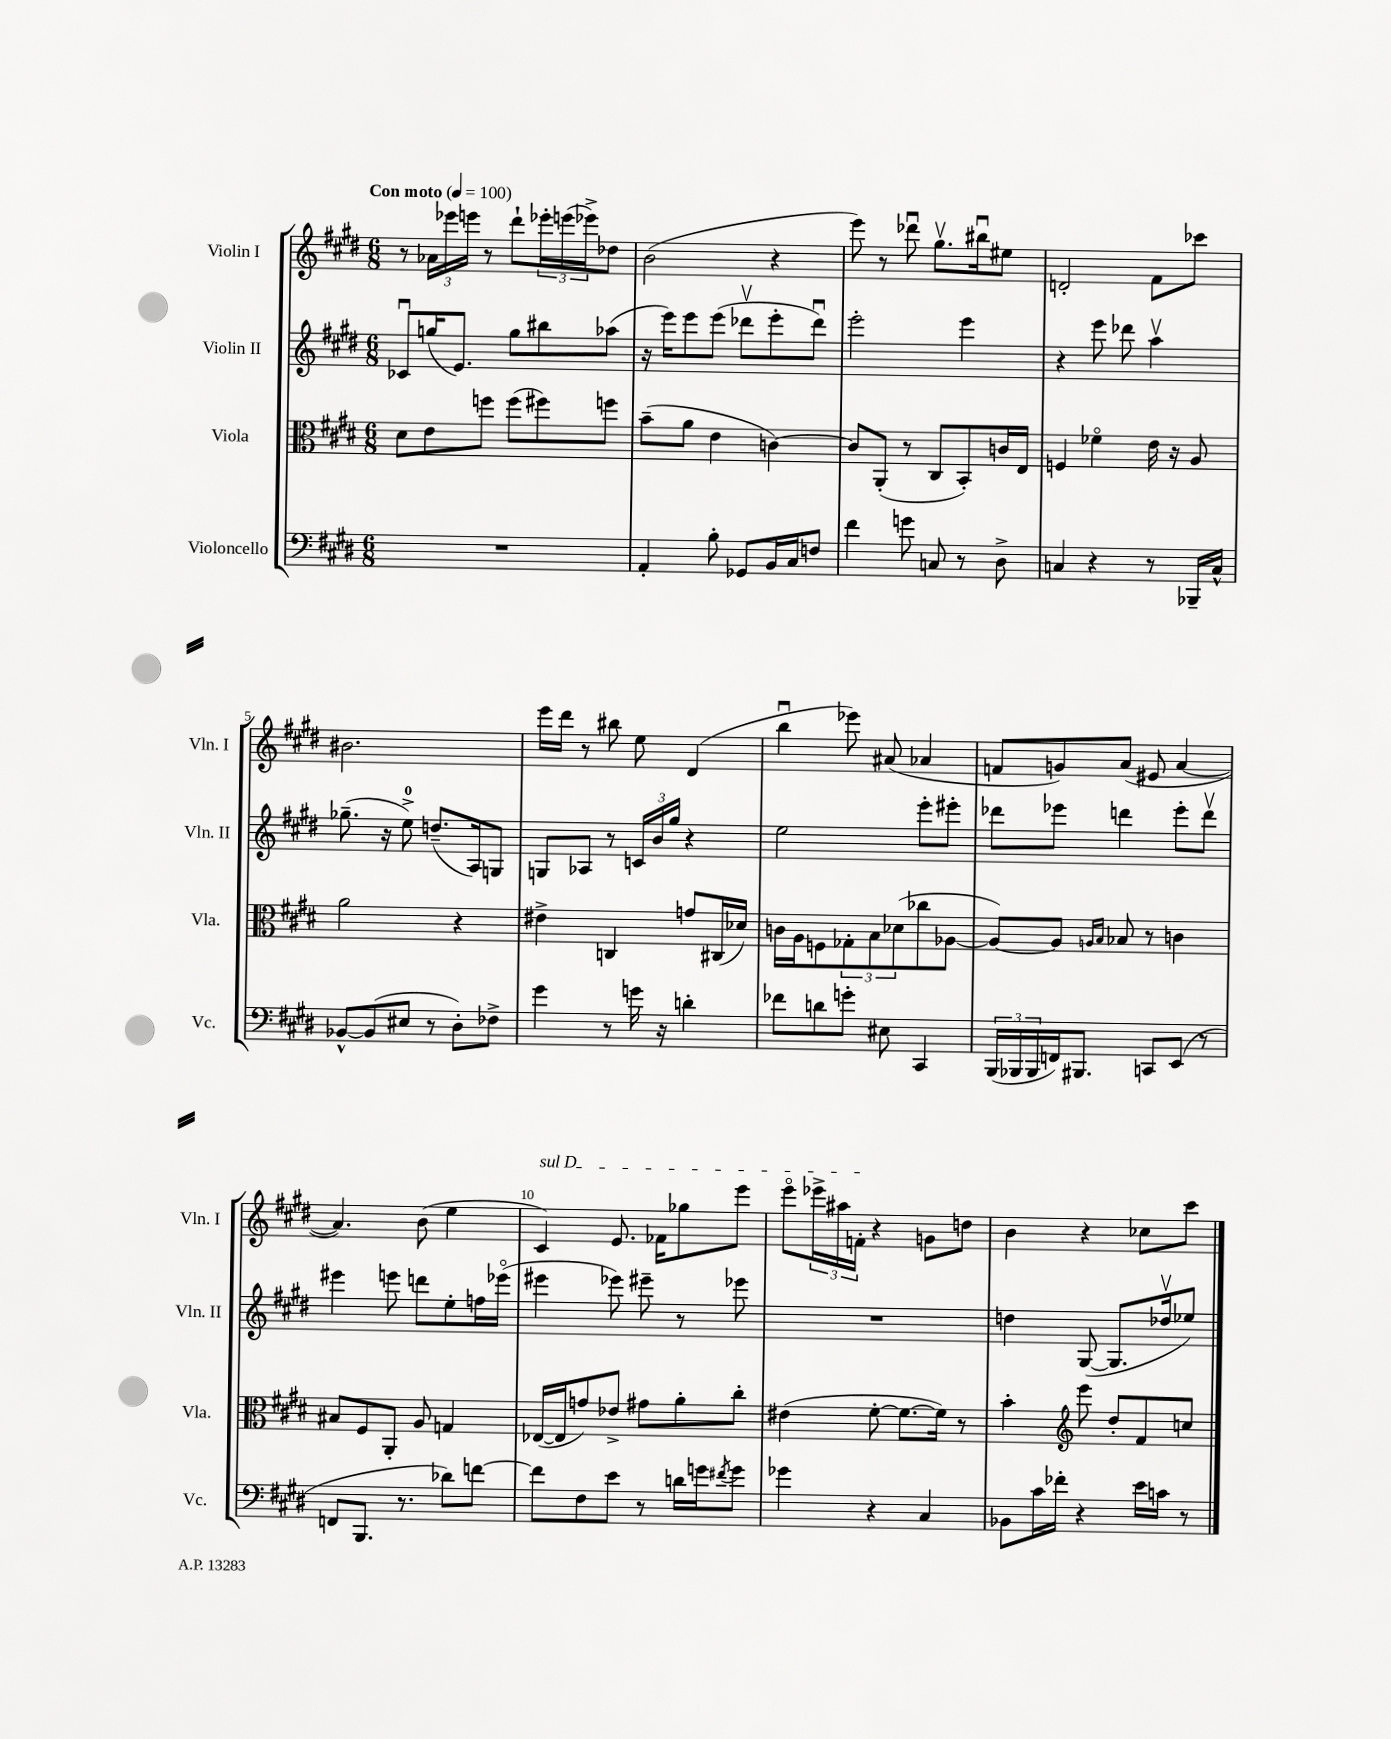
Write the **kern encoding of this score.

**kern	**kern	**kern	**kern
*staff4	*staff3	*staff2	*staff1
*clefF4	*clefC3	*clefG2	*clefG2
*k[f#c#g#d#]	*k[f#c#g#d#]	*k[f#c#g#d#]	*k[f#c#g#d#]
*M6/8	*M6/8	*M6/8	*M6/8
*MM100	*MM100	*MM100	*MM100
2.r	8d#	8c-u	8r
.	8e	(16gg	24a-
.	.	.	24eee-
.	.	8.e)	.
.	.	.	24eee
.	8ff	.	8r
.	(8ff	8gg	8ddd#`
.	8ff#)	8bb#	24eee-'
.	.	.	(24eee
.	.	.	24eee-^)
.	8ff	(8aa-	8dd-
=	=	=	=
4AA'	(8b~	16r	(2b
.	.	16eee)	.
.	8a	8eee	.
8B'	4e	(8eee	.
8GG-	.	8ddd-v	.
16BB	[4c)	8eee'	4r
16C#	.	.	.
8F	.	8ddd-u)	.
=	=	=	=
4f#	8c]	2eee'	8eee)
.	(8AA'	.	8r
8g	8r	.	8ddd-u
8C	8C#	.	8.gg#v
8r	8BB')	4eee	.
.	.	.	16bb#u
8D#^	16c	.	8ee#
.	16E	.	.
=	=	=	=
4C	4F	4r	2d'
4r	4f-o	8eee	.
.	.	8ddd-	.
8r	16e	4aav	8f#
.	16r	.	.
16BBB-~	8A	.	8ccc-
16C^^	.	.	.
=	=	=	=
[8BB-^^	2a	(8.gg-~	2.b#
(8BB-]	.	.	.
.	.	16r	.
8E#	.	8ee^)	.
8r	.	(8.dd~	.
8D#')	4r	.	.
.	.	16A)	.
8F-^	.	8G	.
=	=	=	=
4g#	4e#^	8G	16eee
.	.	.	16ddd#
.	.	8A-	8r
8r	4C	8r	8bb#
16g	.	24c	8ee
.	.	24b	.
16r	.	.	.
.	.	24gg#	.
4d'	8g	4r	(4d#
.	(16C#	.	.
.	16d-)	.	.
=	=	=	=
8f-	16c	2ee	4bbu
.	16A	.	.
8d	8F	.	.
8g'	12G-'	.	8eee-)
.	12B	.	.
8E#	.	.	(8a#
.	(12d-	.	.
4CC#	8cc-	8eee'	4a-
.	[8A-	8eee#'	.
=	=	=	=
(24BBB	8A-_)	8ddd-	8f
24BBB-	.	.	.
24BBB-	.	.	.
16FF)	8A-]	8eee-	8g)
8.BBB#	.	.	.
.	16qqA	.	.
.	16qqB	.	.
.	8B-	4ddd	(8a
8CC	8r	.	8e#
(8EE	4c	8eee-'	[4a
8r	.	8dddv	.
=	=	=	=
8FF	8B#	4eee#	4.a])
8.BBB	8F#	.	.
.	8AA'	8eee	.
8.r	.	.	.
.	8A	8ddd	(8b
8d-)	4G	8ee'	4ee
[8f	.	16ff	.
.	.	(16eee-o	.
=	=	=	=
8f]	([16E-	4eee#	4c#)
.	16E-]	.	.
8F#	8g)	.	.
8e	8e-^	8eee-)	8.e
8r	8g#	8eee#~	.
.	.	.	16f-
16d	8a'	8r	8gg-
16g	.	.	.
8qf#	.	.	.
8g	8cc#'	8eee-	8eee
=	=	=	=
4g-	(4e#	2.r	8eeeo
.	.	.	24eee-^
.	.	.	24aa#
.	.	.	24f'
4r	[8f#'	.	4r
.	8.f#_	.	.
4C#	.	.	8g
.	16f#])	.	.
.	8r	.	8dd
=	=	=	=
8BB-	4b'	4dd	4b
16c#	.	.	.
16f-'	.	.	.
*	*clefG2	*	*
4r	8eee	([8G#	4r
.	8dd#'	8.G#]	.
16e	8f#	.	8cc-
16c	.	16dd-v	.
8r	8cc	8ee-)	8ccc#
==	==	==	==
*-	*-	*-	*-
